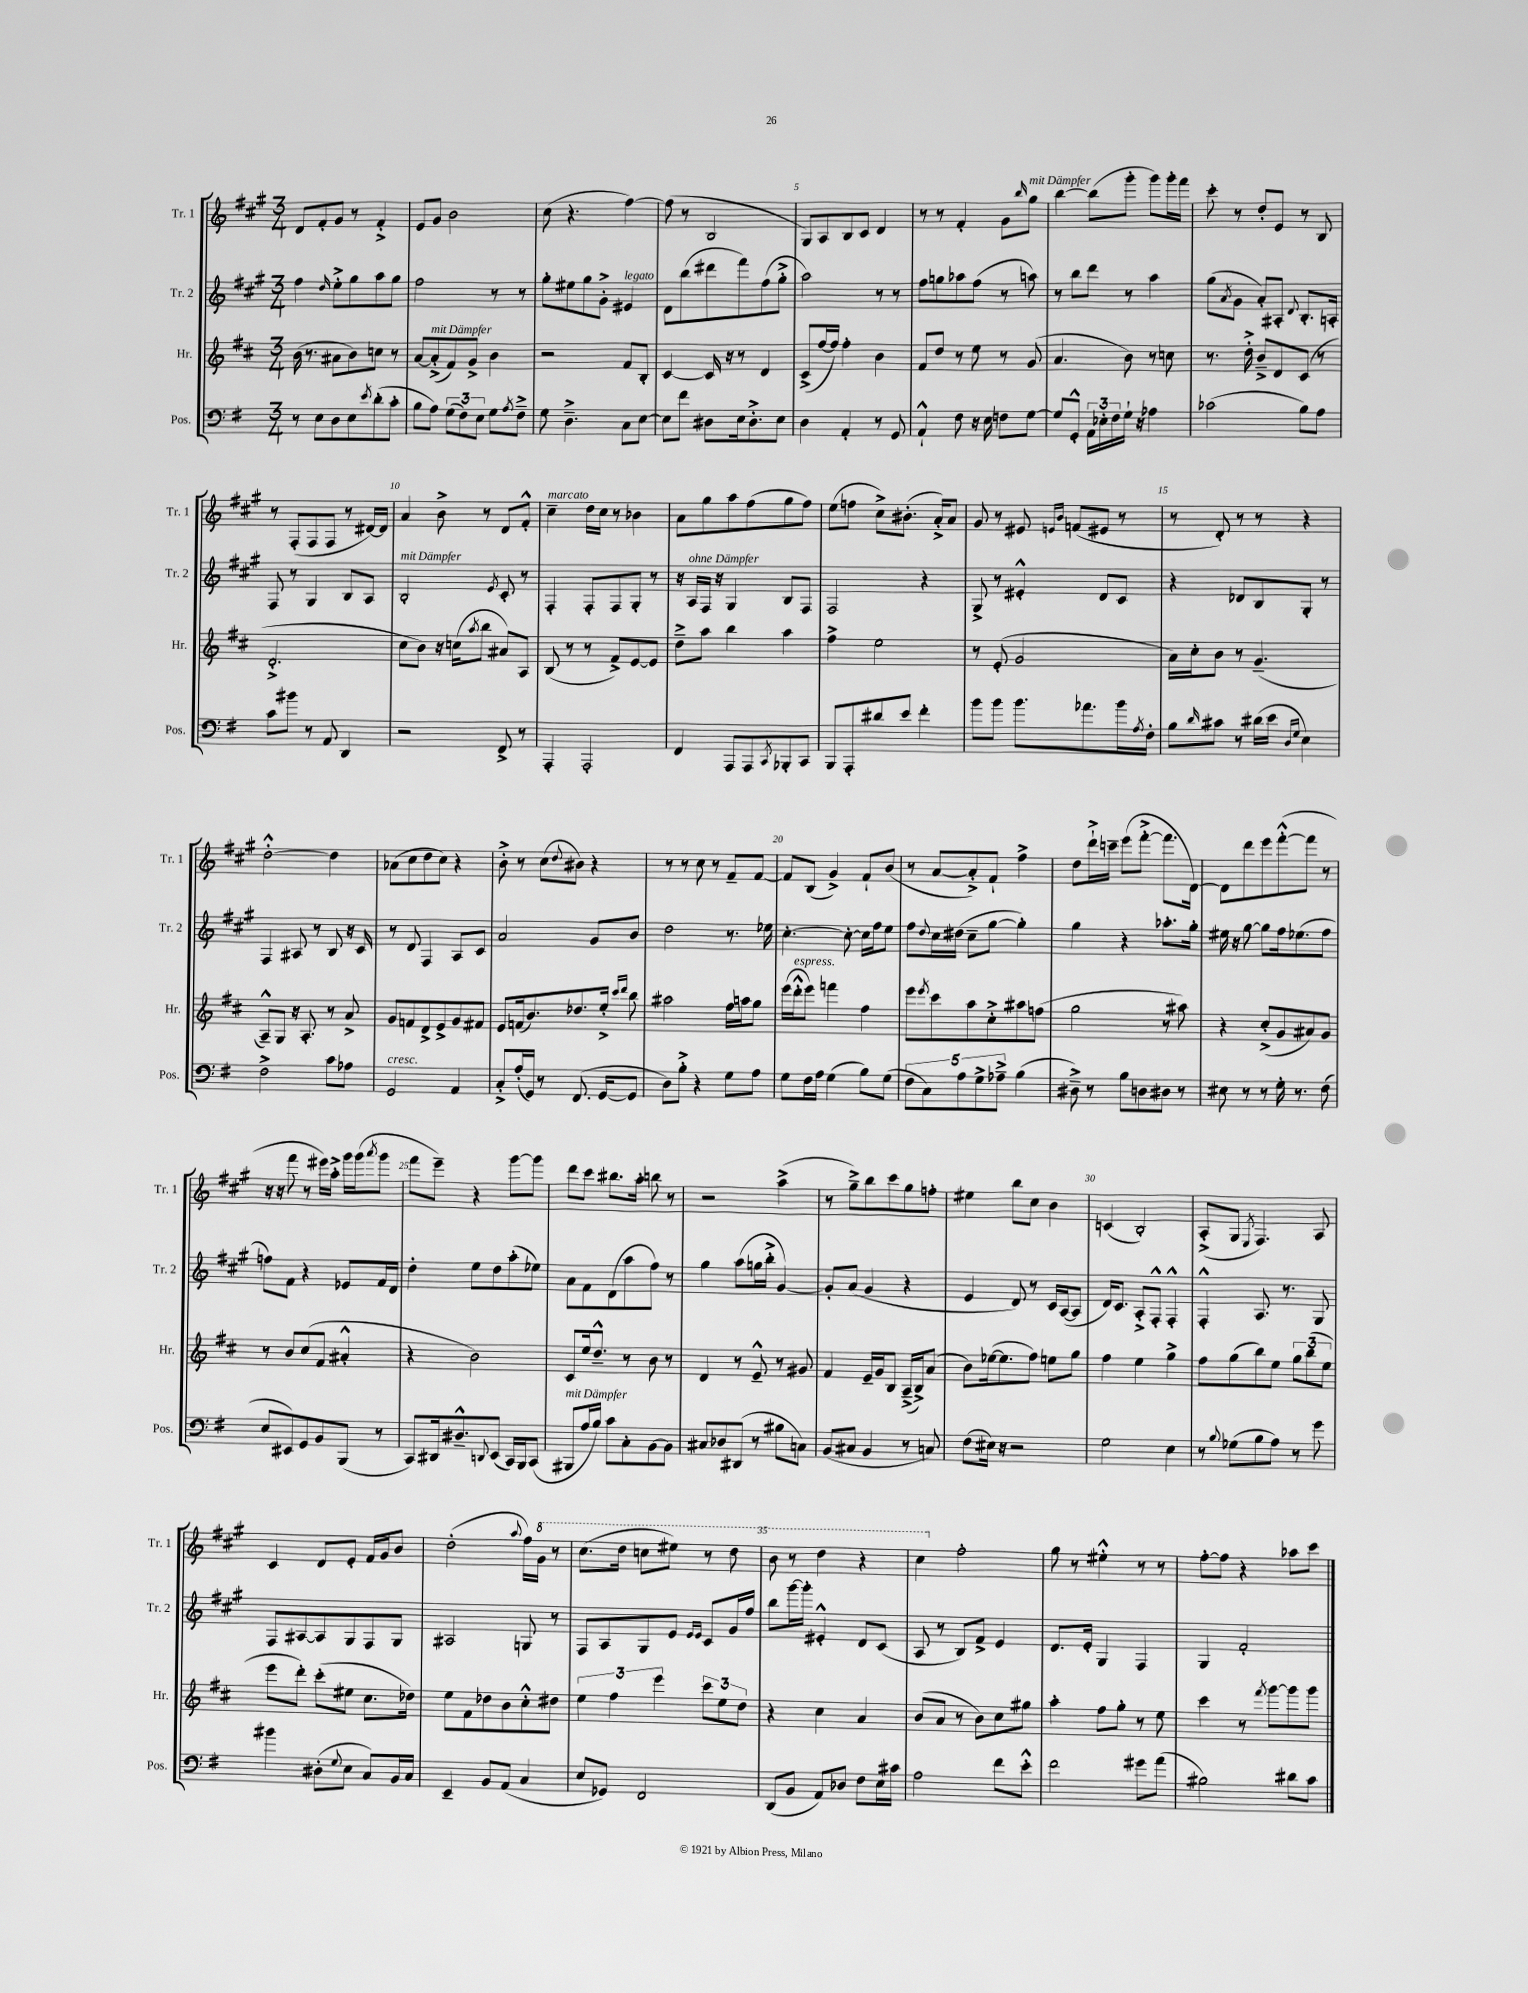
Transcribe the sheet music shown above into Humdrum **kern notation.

**kern	**kern	**kern	**kern
*part4	*part3	*part2	*part1
*staff4	*staff3	*staff2	*staff1
*I"Pos.	*I"Hr.	*I"Tr. 2	*I"Tr. 1
*I'Pos.	*I'Hr.	*I'Tr. 2	*I'Tr. 1
*clefF4	*clefG2	*clefG2	*clefG2
*k[f#]	*k[f#c#]	*k[f#c#g#]	*k[f#c#g#]
*M3/4	*M3/4	*M3/4	*M3/4
=1	=1	=1	=1
8r	(16b\	4ff#\	8d/L
.	8.r	.	.
8E\L	.	.	8f#'/
.	.	16qqdd/	.
8D\	8a#X\L	8ee'^\L	8g#/J
8E\	8b\)	8gg#\	8r
8qe/	.	.	.
(8d'\	8ccn\J	8aa\	4f#'^/
8c'\J	8r	8gg#\J	.
=2	=2	=2	=2
8B\L	[8a/L	2ff#\	8e/L
!	!LO:TX:a:i:t=mit Dämpfer	!	!
8A\J)	(8a'^/]	.	8g#/J
(12G\L	8f#/)	.	2b\
12F#\)	.	.	.
.	8g^/J	.	.
12E\J	.	.	.
8G\L	4b\	8r	.
8qA/	.	.	.
8F#~^\J	.	8r	.
=3	=3	=3	=3
8G\	2r	8gg#'\L	(8cc#\
4.D~^\	.	8ee#X\	4.r
.	.	8gg#\	.
.	.	8g#'^\J	.
!	!	!LO:TX:a:i:t=legato	!
8C\L	8f#/L	4e#X/	[4ff#\)
[8E\J	8B'/J	.	.
=4	=4	=4	=4
8E\L]	[4c#/	8d\L	(8ff#\]
8f#\J	.	(8bb\	8r
8D#X\L	16c#/]	8ddd#X\	2B/
.	16r	.	.
16E\k	8r	8fff#\)	.
8.D#'^\	.	.	.
.	4d/	(8ff#\	.
8E\J	.	8gg#'^\J	.
=5	=5	=5	=5
4D\	(8c#^/L	2aa\)	8G#/L)
.	[16ff#/L	.	8A/
.	16ff#/JJ])	.	.
4AA'/	4ff#'\	.	8B/
.	.	.	8c#/J
8r	4b\	8r	4d/
8GG/	.	8r	.
=6	=6	=6	=6
4AA`^^/	8f#/L	8ff#\L	8r
.	8dd/J	8ggn\	8r
8F#\	8r	8aa-X\	4f#'/
16r	8ee\	(8ff#\J	.
16E\	.	.	.
8Fn\L	8r	8r	8g#\L
.	.	.	16qqbb/
!	!	!	!LO:TX:a:i:t=mit Dämpfer
[8G\J	(8g/	8aan\)	8gg#\J
=7	=7	=7	=7
8G/L]	4.a/	8r	[4bb\
8GG'^^/J	.	8bb\L	.
24AA\LL	.	8ddd\J	(8bb\L]
24E-X'\	.	.	.
24F#\	.	.	.
16G`\JJ	8b\)	8r	8ggg#'\J
16r	.	.	.
4A-X\	8r	4aa\	8ggg#\L)
.	8ccn\	.	16ggg#'\L
.	.	.	16fff#\JJ
=8	=8	=8	=8
(2c-X\	8.r	(8gg#\L	8ccc#'\
.	.	8qa/	.
.	.	8g#\J	8r
.	16dd'^\	.	.
.	8b~^/L	8a'/L)	8dd'/L
.	8d/	8A#X'/J	8e/J
.	.	8qqd/	.
8B\L)	(8c#/J	8.B'/L	8r
8A\J	8r	.	8B/
.	.	16An'/Jk	.
!!LO:LB:g=z
=9	=9	=9	=9
8c\L	2.d'^/	8F#/	8r
8b#X\J	.	8r	(8F#'/L
8r	.	4G#/	8F#/
8AA/	.	.	8F#/J
4DD/	.	8B/L	8r
.	.	8A/J	[16d#X/LL)
.	.	.	16d#/JJ]
=10	=10	=10	=10
!	!	!LO:TX:a:i:t=mit Dämpfer	!
2r	8cc#\L	2B'/	4a/
.	8b\J)	.	.
.	16r	.	8b^\
.	(16ccn\KL	.	.
.	8qaa/	.	.
.	8bb\J	.	8r
.	.	8qe/	.
8FF#^/	8a#X/L)	8c#'/	8d/L
8r	8A/J	8r	8f#'^^/J
=11	=11	=11	=11
!	!	!	!LO:TX:a:i:t=marcato
4AAA'/	(8B/	4F#'/	4cc#~\
.	8r	.	.
2AAA'/	8r	8F#'/L	16dd\LL
.	.	.	16cc#\JJ
.	8f#^/L)	8F#/	8r
.	[8e/	8G#'/J	4b-X\
.	8e/J]	8r	.
=12	=12	=12	=12
4FF#/	8dd~^\L	16r	8a\L
!	!	!LO:TX:a:i:t=ohne Dämpfer	!
.	.	16A/LL	.
.	8aa\J	16F#/JJ	8gg#\
.	.	16r	.
8AAA/L	4bb\	4G#/	8aa\
8AAA/	.	.	(8ff#\
8qCC/	.	.	.
8BBB-X'/	4aa\	8B/L	8gg#\
8CC/J	.	8F#/J	8ff#\J)
=13	=13	=13	=13
8BBB/L	4ff#^\	2F#/	(8ee\L
8AAA'/	.	.	8ffn\J
8d#X/	2ee\	.	8cc#^\L)
8e/J	.	.	(8.b#X'\J
4f#'\	.	4r	.
.	.	.	16a'^/KL)
.	.	.	8a/J
=14	=14	=14	=14
8b\L	8r	8G#^/	8g#/
8b\J	(8e'/	8r	8r
8.b\L	2g/	4e#X'^^/	8e#X/
.	.	.	16qqen/LL
.	.	.	16qqb/JJ
.	.	.	(8fn/L
8.a-X\	.	.	.
.	.	8d/L	8e#X/J
16b\L	.	8c#/J	8r
8qA/	.	.	.
16F#'\JJ	.	.	.
=15	=15	=15	=15
8B\L	16a\LL)	4r	8r
.	16cc#'\J	.	.
16qqd/	.	.	.
8c#X\J	8b\J	.	8d'/)
8r	8r	8d-X/L	8r
(16d#X\LL	(4.g~/	8B/	8r
16e\JJ	.	.	.
16qqD/LL	.	.	.
16qqG/JJ	.	.	.
4E\)	.	8G#'/J	4r
.	.	8r	.
!!LO:LB:g=z
=16	=16	=16	=16
2F#^\	8A~^^/L)	4F#/	[2dd'^^\
.	8G/J	.	.
.	16r	8A#X/	.
.	8.A'/	.	.
.	.	8r	.
8c\L	8r	8B/	4dd\]
8A-X\J	8a^/	16r	.
.	.	16c#/	.
=17	=17	=17	=17
!LO:TX:a:i:t=cresc.	!	!	!
2GG/	8g/L	8r	(8a-X\L
.	8fn/	8d/	8cc#\
.	8d^/	4F#/	8dd\
.	8e^/	.	8cc#\J)
4AA/	8g/	8A/L	4r
.	8f#X/J	8c#/J	.
=18	=18	=18	=18
8C'^/L	8e/L	2a/	8b'^\
(16A'/L	(16fn/k	.	8r
16GG/JJ)	8.b/)	.	.
8r	.	.	(8cc#\L
.	.	.	8qqdd/
(8.FF#/	8.dd-X/	.	8b#X\J)
.	.	8g#/L	4r
[16GG/KL	16ee'^/Jk	.	.
.	16qqccc#/LL	.	.
.	16qqddd/JJ	.	.
8GG/J]	8bb\	8b/J	.
=19	=19	=19	=19
8D\L)	2aa#X\	2dd\	8r
8B'^\J	.	.	8r
4r	.	.	8cc#\
.	.	.	8r
8G\L	16ff#\LL	8.r	8f#~/L
.	16aan\J	.	.
8A\J	8gg\J	.	[8f#/J
.	.	16ee-X\	.
=20	=20	=20	=20
8G\L	(16eee\LL	[4.cc#'\	8f#/L]
!	!LO:TX:a:i:t=espress.	!	!
.	16ddd'^^\J	.	.
16F#\L	8eee\J)	.	(8B/J
16A\JJ	.	.	.
(4G\	4fffn\	.	4g#^/)
.	.	8cc#'\_	.
8B\L)	4ff#\	16cc#\LL]	8f#`/L
.	.	16ff#\J	.
(8G\J	.	8ee\J	(8b/J
=21	=21	=21	=21
10F#\L	8eee\L	8ff#\L	8r
10C\)	.	.	.
.	8qeee/	8qqdd/	.
.	8ccc#\	16cc#\L	[8a/L
.	.	(16dd#X\JJ	.
10A\	.	.	.
.	8aa\	8cc#~\L	8a'^/])
10G^\	.	.	.
.	8cc#'^\	[8gg#\J	8f#`/J
10A-X~^\J	.	.	.
(4B\	8aa#X\	4gg#'\])	4ff#^\
.	(8ffn\J	.	.
=22	=22	=22	=22
8D#X~^\)	2gg\	4gg#\	8dd\L
8r	.	.	16ddd`^\L
.	.	.	16cccn~\JJ
8B\L	.	4r	(8eee\L
8Dn\	.	.	[8fff#'^\J
8D#X\J	8r	8.aa-X'\L	8.fff#\L]
8r	8aa#X\)	.	.
.	.	16gg#'\Jk	[16d\Jk)
=23	=23	=23	=23
8E#X\	4r	16ee#X\	8d\L]
.	.	16r	.
8r	.	[8gg#\	8ddd\
8r	(8cc#'^/L	8gg#\L]	8eee\
16G'\	8g/	16ff#\k	([8fff#'^^\
8.r	.	(8.ee-X\	.
.	8a#X/)	.	8fff#\J]
(8F#\	8g/J	8ff#\J	8r
!!LO:LB:g=z
=24	=24	=24	=24
8E/L	8r	8ffn\L)	16r
.	.	.	16r
8EE#X/)	8b/L	8f#\J	8fff#\
8GG/	(8cc#/	4r	8r
8BB/	8f#/J	.	16eee#X\LL)
.	.	.	16aa'^\JJ
(8BBB/J	4a#X'^^/	8e-X/L	16ggg#\LL
.	.	.	(16ggg#\J
.	.	.	8qaaa/
8r	.	16f#/L	8ggg#\J
.	.	16d/JJ	.
=25	=25	=25	=25
8CC/L)	4r	4dd'\	8fff#\L
16DD#X/k	.	.	8eee~\J)
8.D#X~^^/	.	.	.
.	2b\)	8ee\L	4r
8qqDDn/	.	.	.
(8EE/J	.	8dd\	.
16CC/LL)	.	(8aa'\	[8ggg#\L
16BBB/J	.	.	.
(8CC/J	.	8ee-X\J)	8ggg#\J]
=26	=26	=26	=26
!LO:TX:a:i:t=mit Dämpfer	!	!	!
8BBB#X/L	8c#/L	8a\L	8ddd\L
16A/L	16ee/k	8f#\	8ccc#\J
16B/JJ)	8.dd~^^/J	.	.
8c\L	.	(8d\	8.bb#X\L
8C'\	8r	8aa\	.
.	.	.	16aa'\Jk
[8BB\	8b\	8ff#\J)	8bbn\
8BB\J]	8r	8r	8r
=27	=27	=27	=27
8C#X/L	4d/	4gg#\	2r
8D-X/	.	.	.
(8DD#X/J	8r	(8aa\L	.
8r	8e~^^/	16ggn\L	.
.	.	16bb'^\JJ	.
8B#X\L	8r	[4g#/)	(4aa^\
8Cn\J)	8g#X/	.	.
=28	=28	=28	=28
(8BB/L	4f#/	8g#'/L]	8r
8C#X/J	.	(8a/J	8gg#~^\L)
4BB/	16e~/LL	4g#/	8bb\
.	16g/J	.	.
.	8B/J	.	8ccc#\
8r	(16A~^/LL	4r	8gg#\
.	16B^/J)	.	.
8Cn/)	(8a/J	.	8ffn'\J
=29	=29	=29	=29
(8F#\L	8b\L)	4e/	4ee#X\
16E#X\Jk)	([16ee-X\k	.	.
16r	8.ee-\]	.	.
2r	.	8d/)	8bb\L
.	8ff#\J)	8r	8cc#\J
.	8een\L	16c#/LL	4b\
.	.	([16A/J	.
.	8gg\J	8A/J]	.
=30	=30	=30	=30
2G\	4ff#\	16d/KL)	(4cn/
.	.	8.c#/J	.
.	4ee\	8A'^/L	2B'/)
.	.	8F#'^^/J	.
4E\	4gg^\	4F#'^^/	.
=31	=31	=31	=31
8r	8ff#\L	4F#'^^/	(8A'^/L
8qqB/	.	.	.
(8G-X\L	(8gg\	.	8G#/J
.	.	.	8qE/
8B\	8bb\)	8.A/	4.F#/)
8A\J)	8ee\J	.	.
.	.	8.r	.
8r	12gg\L	.	.
.	(12bb\	.	.
8g\	.	8G#/	8A/
.	12ee\J	.	.
!!LO:LB:g=z
=32	=32	=32	=32
4b#X\	8eee\L	8F#/L	4c#/
.	8ddd'\J)	[8A#X/	.
(8D#X'\L	(8ccc#'\L	8A#/]	8d/L
8qqG/	.	.	.
8E\J	8ee#X\J	8G#/	8e'/J
8C/L)	8.cc#\L	8F#/	16f#/LL
.	.	.	16g#/J
16BB/L	.	8G#/J	8b/J
16C/JJ	16dd-X\Jk)	.	.
=33	=33	=33	=33
4EE~/	8ee\L	2A#X/	(2dd'\
.	8f#\	.	.
8BB/L	8dd-X\	.	.
(8AA/J	8b\	.	.
.	.	.	8qqaa/
4C/	8cc#'^^\	8Gn/	16ff#\LL)
*	*	*	*8va
.	.	.	16gg#\JJ
.	8dd#X\J	8r	8r
=34	=34	=34	=34
8E/L	6ee\	8F#/L	(8.ccc#\L
8GG-X/J)	.	8A/	.
.	6ff#\	.	.
.	.	.	16ddd\Jk
2FF#/	.	8G#/	8cccn\L
.	6eee\	.	.
.	.	8e/J	8eee#X\J)
.	.	16qqe/LL	.
.	.	16qqe/JJ	.
.	12ccc#\L	8c#/L	8r
.	12ee\	.	.
.	.	16g#/L	8ddd\
.	12dd\J	.	.
.	.	16ff#/JJ	.
=35	=35	=35	=35
(8DD/L	4r	8bb\L	8bb\
8BB/J	.	[16ggg#\L	8r
.	.	16ggg#'\JJ]	.
8AA/L)	4cc#\	4e#X'^^/	4ddd\
8D-X/J	.	.	.
8F#\L	4a/	8d/L	4r
16E\L	.	(8c#/J	.
16c#X\JJ	.	.	.
=36	=36	=36	=36
2A\	(8b/L	8A/	4ccc#\
.	8a/J	8r	.
*	*	*	*X8va
.	8r	8B/L)	2ff#'\
.	8b\L)	8f#^/J	.
8f#\L	8cc#\	4e/	.
8e'^^\J	8gg#X\J	.	.
=37	=37	=37	=37
2f#\	4aa'\	8.d/L	8gg#\
.	.	.	8r
.	.	16e'/Jk	.
.	8ff#\L	4G#/	4ee#X'^^\
.	8gg'\J	.	.
8g#X\L	8r	4F#/	8r
(8a\J	8ee\	.	8r
=38	=38	=38	=38
2B#X\)	4ccc#\	4G#/	[8ff#'\L
.	.	.	8ff#\J]
.	8r	2f#'/	4r
.	8qfff#/	.	.
.	[8ggg\L	.	.
8d#X\L	8ggg\]	.	8aa-X\L
8c\J	8ggg\J	.	8ccc#\J
==	==	==	==
*-	*-	*-	*-
